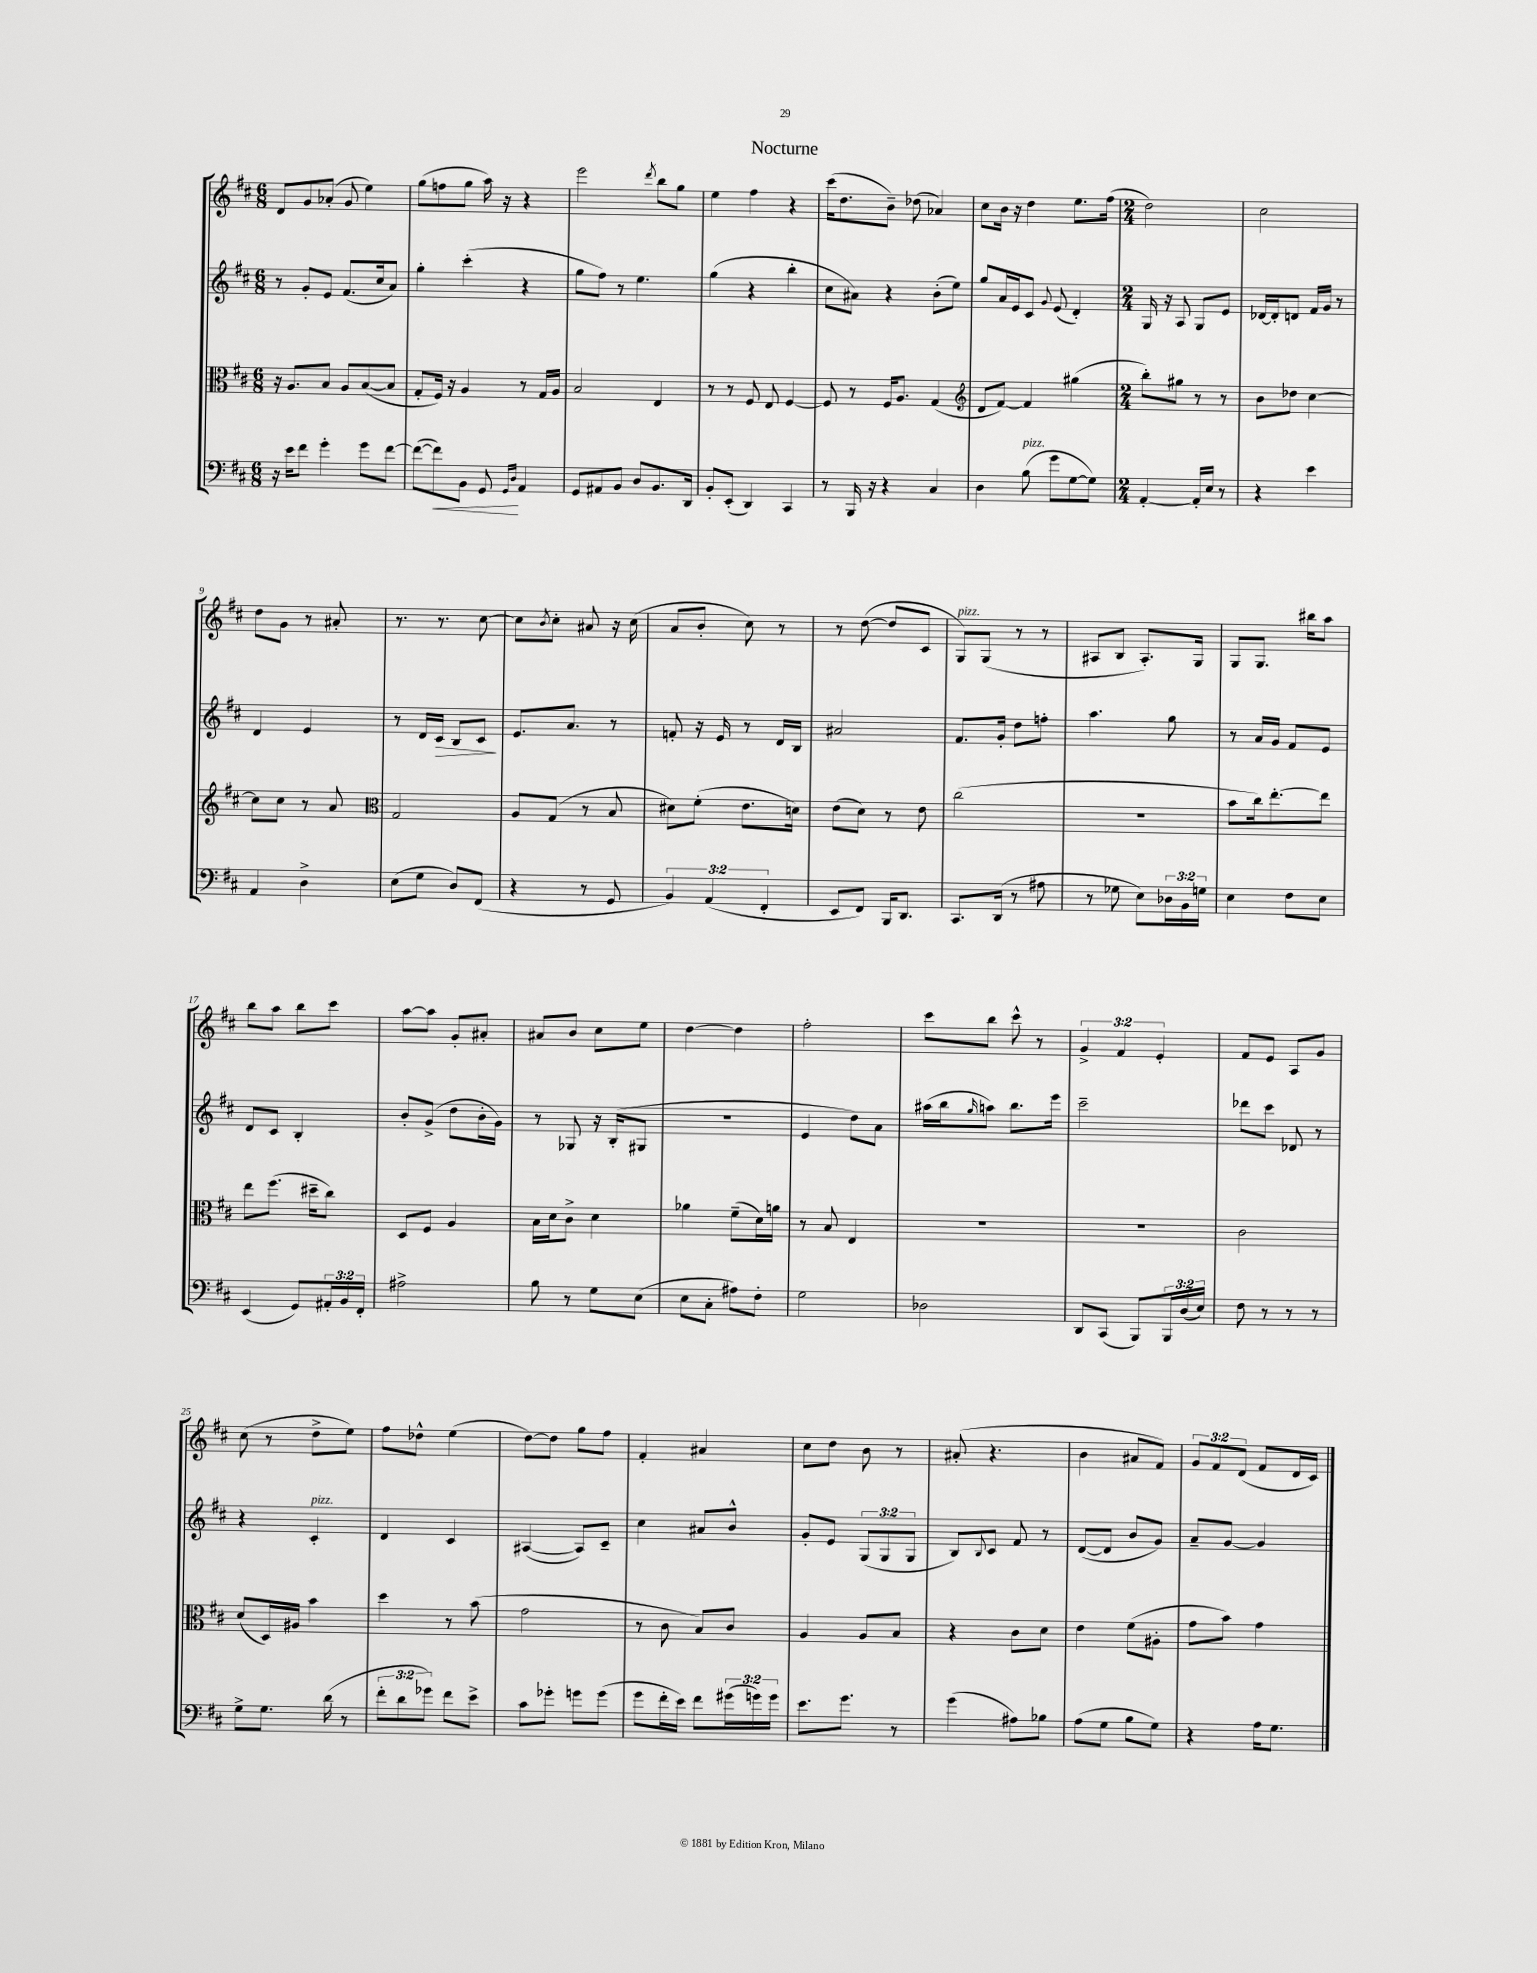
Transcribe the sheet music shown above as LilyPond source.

\header { title = "Nocturne" }
<<
\new StaffGroup <<
\new Staff = "s0" {
    \clef treble \key d \major \numericTimeSignature \time 6/8 \override Staff.TupletNumber.text = #tuplet-number::calc-fraction-text
    d'8 g'8 aes'8-.( g'8 e''4) |
    g''8( f''8 g''8 a''16) r16 r4 |
    e'''2 \acciaccatura { d'''8 } b''8 g''8 |
    e''4 fis''4 r4 |
    cis'''16( d''8. b'8--) des''8( aes'4) |
    cis''8 b'16 r16 d''4 e''8. fis''16( |
    \numericTimeSignature \time 2/4 d''2) |
    cis''2 |
    d''8 g'8 r8 ais'8-. |
    r8. r8. cis''8~ |
    cis''8 \acciaccatura { b'8 } cis''8-. ais'8 r16 cis''16( |
    a'8 b'8-. cis''8) r8 |
    r8 d''8~( d''8 cis'8 |
    g8^\markup { \italic "pizz." }) g8( r8 r8 |
    ais8 b8 ais8.-.) g16 |
    g8 g8. bis''16 a''8 |
    b''8 a''8 b''8 cis'''8 |
    a''8~ a''8 g'8-. ais'8-. |
    ais'8 b'8 cis''8 e''8 |
    d''4~ d''4 |
    fis''2-. |
    cis'''8 b''8 cis'''8-^ r8 |
    \tuplet 3/2 { g'4-> fis'4 e'4-. } |
    fis'8 e'8 a8 g'8 |
    cis''8( r8 d''8-> e''8) |
    fis''8 des''8-^ e''4( |
    d''8~) d''8 g''8 fis''8 |
    fis'4-. ais'4 |
    cis''8 d''8 b'8 r8 |
    ais'8-.( r4. |
    b'4 ais'8 fis'8) |
    \tuplet 3/2 { g'8 fis'8 d'8( } fis'8 d'16 cis'16) \bar "|." |
}
\new Staff = "s1" {
    \clef treble \key d \major \numericTimeSignature \time 6/8 \override Staff.TupletNumber.text = #tuplet-number::calc-fraction-text
    r8 g'8-. e'8 fis'8.( cis''16 a'8) |
    g''4-. cis'''4-.( r4 |
    g''8 fis''8) r8 e''4. |
    g''4( r4 b''4-. |
    cis''8 ais'8) r4 b'8-.( e''8) |
    g''8 a'16 e'16 cis'8 \appoggiatura { g'8 } e'8( d'4-.) |
    \numericTimeSignature \time 2/4 g16 r16 a8 g8 e'8 |
    des'16~ des'16-. d'8 fis'16 g'16 r8 |
    d'4 e'4 |
    r8 d'16 cis'16\> b8 cis'8\! |
    e'8. a'8. r8 |
    f'8-. r16 e'16 r8 d'16 b16 |
    ais'2 |
    fis'8. g'16-. d''8 f''8-. |
    a''4. g''8 |
    r8 a'16 g'16 fis'8 e'8 |
    d'8 cis'8 b4-. |
    b'8-. g'8->( d''8 b'16-. g'16) |
    r8 ges8 r16 b16-.( gis8 |
    r2 |
    e'4 d''8) a'8 |
    ais''16( b''16 \grace { g''16 } a''8) b''8. e'''16 |
    cis'''2-- |
    des'''8 cis'''8 des'8 r8 |
    r4 cis'4-.^\markup { \italic "pizz." } |
    d'4 cis'4 |
    ais4~( ais8) cis'8-- |
    cis''4 ais'8 b'8-^ |
    g'8-. e'8 \tuplet 3/2 { g8( g8 g8 } |
    b8) \appoggiatura { b8 } cis'8 fis'8 r8 |
    d'8~( d'8 b'8 g'8) |
    a'8-- g'8~ g'4 \bar "|." |
}
\new Staff = "s2" {
    \clef alto \key d \major \numericTimeSignature \time 6/8
    r16 a8. b8 a8 b8~( b8 |
    g8-. fis16) r16 a4 r8 g16 a16 |
    b2 e4 |
    r8 r8 fis8 e8 fis4~ |
    fis8 r8 fis16 a8. g4( |
    \clef treble d'8 fis'8~) fis'4 gis''4( |
    \numericTimeSignature \time 2/4 b''8-.) gis''8 r8 r8 |
    b'8 des''8 cis''4~ |
    cis''8 cis''8 r8 a'8 |
    \clef alto g2 |
    a8 g8( r8 b8 |
    dis'8) fis'8-.( e'8. d'16) |
    e'8( d'8) r8 e'8 |
    cis''2( |
    r2 |
    b'8 cis''16) e''8.~-. e''8 |
    e''8 fis''8.( dis''16-- cis''8) |
    d8 fis8 a4 |
    b16 d'16 cis'8-> d'4 |
    aes'4 fis'8--( d'16) a'16 |
    r8 b8 e4 |
    R2 |
    R2 |
    cis'2 |
    d'8( d16) ais16 b'4 |
    d''4 r8 b'8( |
    g'2 |
    r8 cis'8 b8) cis'8 |
    a4 a8 b8 |
    r4 cis'8 d'8 |
    e'4 fis'8( ais8-. |
    g'8 b'8) g'4 \bar "|." |
}
\new Staff = "s3" {
    \clef bass \key d \major \numericTimeSignature \time 6/8 \override Staff.TupletNumber.text = #tuplet-number::calc-fraction-text
    r16 e'16 fis'8 g'4-. g'8 fis'8~ |
    fis'8~( fis'8\<) b,8 g,8\! \grace { g,16 d16 } a,4 |
    g,8 ais,8 b,8 d8 b,8. d,16 |
    b,8-. e,8-.( d,4) cis,4 |
    r8 b,,16 r16 r4 cis4 |
    d4 b8^\markup { \italic "pizz." }( g'8 g8~ g8) |
    \numericTimeSignature \time 2/4 a,4~-. a,16-. e16 r8 |
    r4 e'4 |
    a,4 d4-> |
    e8( g8 d8) fis,8( |
    r4 r8 g,8 |
    \tuplet 3/2 { b,4) a,4( fis,4-. } |
    e,8 fis,8) b,,16 d,8. |
    cis,8. d,16( r8 ais8 |
    r8 ges8 e8) \tuplet 3/2 { des16 b,16 g16 } |
    e4 fis8 e8 |
    e,4( g,8) \tuplet 3/2 { ais,16-. b,16 fis,16-. } |
    ais2-> |
    b8 r8 g8 e8( |
    e8 cis8-. ais8) fis8-. |
    g2 |
    des2 |
    d,8 cis,8( b,,8) \tuplet 3/2 { b,,16 d16( e16) } |
    fis8 r8 r8 r8 |
    g8-> g8. d'16( r8 |
    \tuplet 3/2 { fis'8-. d'8 ges'8) } fis'8 e'8-> |
    cis'8 ges'8-. g'8 g'8( |
    g'8 fis'16-. e'16) fis'8 \tuplet 3/2 { gis'16( g'16) g'16 } |
    e'8. g'8. r8 |
    g'4( ais8) bes8 |
    a8( g8 b8 g8) |
    r4 a16 g8. \bar "|." |
}
>>
>>
